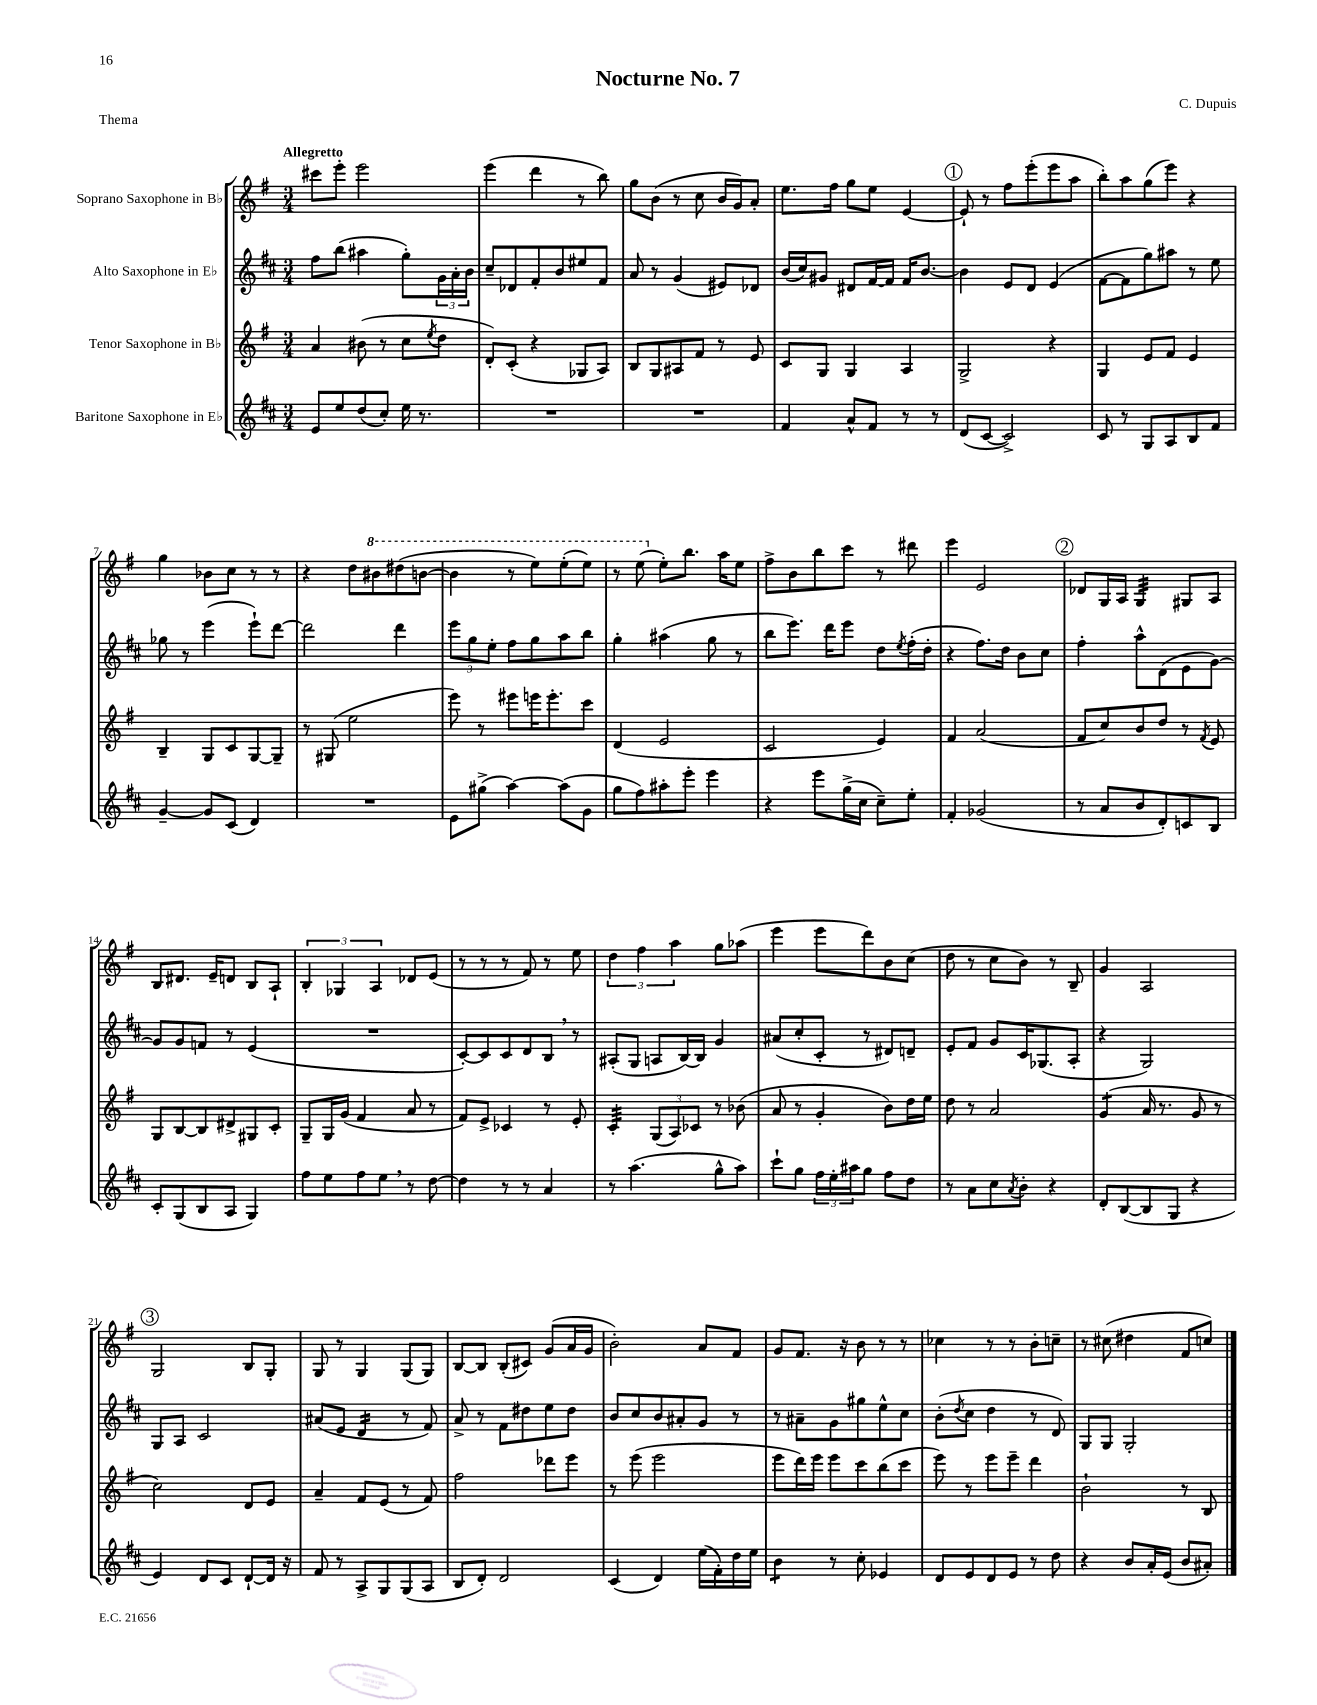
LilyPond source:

\header { title = "Nocturne No. 7" composer = "C. Dupuis" piece = "Thema" }
<<
\new StaffGroup <<
\new Staff = "s0" \with { instrumentName = "Soprano Saxophone in Bb" } {
    \clef treble \key g \major \numericTimeSignature \time 3/4 \tempo "Allegretto"
    cis'''8 e'''8-. e'''2 |
    e'''4( d'''4 r8 b''8) |
    g''8 b'8( r8 c''8 b'16 g'16) a'8-. |
    e''8. fis''16 g''8 e''8 e'4~ |
    \mark \markup { \circle "1" } e'8-! r8 fis''8 e'''8-.( e'''8 a''8 |
    b''8-.) a''8 g''8( e'''8) r4 |
    g''4 bes'8 c''8 r8 r8 |
    r4 d''8 \ottava #1 bis''8 dis'''8( b''8~ |
    b''4 r8 e'''8) e'''8-.( e'''8) |
    r8 e'''8( \ottava #0 e''8-.) b''8. a''16 e''8 |
    fis''8-> b'8 b''8 c'''8 r8 dis'''8 |
    e'''4 e'2 |
    \mark \markup { \circle "2" } des'8 g16 a16 g4:32 gis8 a8 |
    b8 dis'8. e'16-- d'8 b8 a8-! |
    \tuplet 3/2 { b4-. ges4 a4 } des'8 e'8( |
    r8 r8 r8 fis'8) r8 e''8 |
    \tuplet 3/2 { d''4 fis''4 a''4 } g''8 aes''8( |
    e'''4 e'''8 d'''8) b'8 c''8( |
    d''8 r8 c''8 b'8) r8 b8-- |
    g'4 a2 |
    \mark \markup { \circle "3" } g2 b8 g8-. |
    g8 r8 g4 g8( g8) |
    b8~ b8 b8-.( cis'8) g'8( a'16 g'16 |
    b'2-.) a'8 fis'8 |
    g'8 fis'8. r16 b'8 r8 r8 |
    ces''4 r8 r8 b'8-. c''8-- |
    r8 cis''8( dis''4 fis'8 c''8) \bar "|." |
}
\new Staff = "s1" \with { instrumentName = "Alto Saxophone in Eb" } {
    \clef treble \key d \major \numericTimeSignature \time 3/4
    fis''8 b''8( ais''4 g''8-.) \tuplet 3/2 { g'16 a'16-. b'16 } |
    cis''8-- des'8 fis'8-. b'8 eis''8 fis'8 |
    a'8 r8 g'4( eis'8) des'8 |
    b'16( cis''16) gis'8 dis'8 fis'16~ fis'16 fis'16 b'8.~ |
    \mark \markup { \circle "1" } b'4 e'8 d'8 e'4( |
    fis'8~ fis'8 g''8) ais''8 r8 e''8 |
    ges''8 r8 e'''4( e'''8-!) d'''8~ |
    d'''2 d'''4 |
    \tuplet 3/2 { e'''8 g''8 e''8-. } fis''8 g''8 a''8 b''8 |
    g''4-. ais''4( g''8 r8 |
    b''8 e'''8.) d'''16 e'''8 d''8 \acciaccatura { e''8 } fis''16-.( d''16-. |
    r4 fis''8.) d''16 b'8 cis''8 |
    \mark \markup { \circle "2" } fis''4-. a''8-^ d'8( e'8 g'8~) |
    g'8 g'8 f'8 r8 e'4( |
    R2. |
    cis'8~-.) cis'8 cis'8 d'8 b8 \breathe r8 |
    ais8-.( g8 a8 b16~) b16 g'4 |
    ais'8( cis''8-. cis'8-. r8 dis'8) d'8-- |
    e'8-. fis'8 g'8 cis'16 ges8.( a8-. |
    r4 g2) |
    \mark \markup { \circle "3" } g8 a8 cis'2 |
    ais'8( e'8 d'4:16 r8 fis'8) |
    a'8-> r8 fis'8 dis''8 e''8 dis''8 |
    b'8 cis''8 b'8 ais'8-. g'8 r8 |
    r8 ais'8-- g'8 gis''8 e''8-^ cis''8 |
    b'8-.( \acciaccatura { d''8 } cis''8 d''4 r8 d'8) |
    g8 g8 g2-. \bar "|." |
}
\new Staff = "s2" \with { instrumentName = "Tenor Saxophone in Bb" } {
    \clef treble \key g \major \numericTimeSignature \time 3/4
    a'4 bis'8( r8 c''8 \acciaccatura { e''8 } d''8 |
    d'8-.) c'8-.( r4 ges8 a8) |
    b8 g8 ais8 fis'8 r8 e'8 |
    c'8 g8 g4 a4 |
    \mark \markup { \circle "1" } g2-> r4 |
    g4 e'8 fis'8 e'4 |
    b4-- g8 c'8 g8~ g8-- |
    r8 gis8( e''2 |
    e'''8) r8 eis'''8 e'''16 e'''8.-. c'''8 |
    d'4( e'2 |
    c'2 e'4) |
    fis'4 a'2( |
    \mark \markup { \circle "2" } fis'8 c''8) b'8 d''8 r8 \acciaccatura { fis'8 } e'8 |
    g8 b8~ b8 dis'8-> gis8 c'8-. |
    g8-- g16 g'16( fis'4 a'8 r8 |
    fis'8) e'8-> ces'4 r8 e'8-. |
    c'4:32-. \tuplet 3/2 { g8( a8) ces'8 } r8 bes'8( |
    a'8 r8 g'4-. b'8) d''16 e''16 |
    d''8 r8 a'2 |
    g'4:8( a'16 r8. g'8 r8 |
    \mark \markup { \circle "3" } c''2) d'8 e'8 |
    a'4-- fis'8 e'8( r8 fis'8) |
    fis''2 des'''8 e'''8 |
    r8 e'''8( e'''2 |
    e'''8 d'''16) e'''16 e'''8 c'''8 b''8( c'''8 |
    e'''8) r8 e'''8 e'''8-- d'''4 |
    b'2-! r8 b8 \bar "|." |
}
\new Staff = "s3" \with { instrumentName = "Baritone Saxophone in Eb" } {
    \clef treble \key d \major \numericTimeSignature \time 3/4
    e'8 e''8 d''8( cis''8-.) e''16 r8. |
    R2. |
    R2. |
    fis'4 a'8-^ fis'8 r8 r8 |
    \mark \markup { \circle "1" } d'8( cis'8~ cis'2->) |
    cis'8 r8 g8 a8 b8 fis'8 |
    g'4~-- g'8 cis'8( d'4) |
    R2. |
    e'8 gis''8->( a''4~) a''8( g'8 |
    g''8 fis''8) ais''8-. e'''8-. e'''4 |
    r4 e'''8 g''16->( cis''16 cis''8--) e''8-. |
    fis'4-. ges'2( |
    \mark \markup { \circle "2" } r8 a'8 b'8 d'8-.) c'8 b8 |
    cis'8-. g8( b8 a8 g4) |
    fis''8 e''8 fis''8 e''8 \breathe r8 d''8~ |
    d''4 r8 r8 a'4 |
    r8 a''4.( g''8-^ a''8) |
    cis'''8-! g''8 \tuplet 3/2 { fis''16 e''16-. ais''16 } g''8 fis''8 d''8 |
    r8 a'8 cis''8 \acciaccatura { a'8 } b'8-. r4 |
    d'8-. b8~( b8 g8 r4 |
    \mark \markup { \circle "3" } e'4) d'8 cis'8 d'8~-! d'16 r16 |
    fis'8 r8 a8-> g8 g8( a8 |
    b8 d'8-.) d'2 |
    cis'4( d'4) e''16( fis'16-.) d''16 e''16 |
    b'4:8 r8 cis''8-. ees'4 |
    d'8 e'8 d'8 e'8 r8 d''8 |
    r4 b'8 a'16-. e'16( b'8 ais'8-.) \bar "|." |
}
>>
>>
